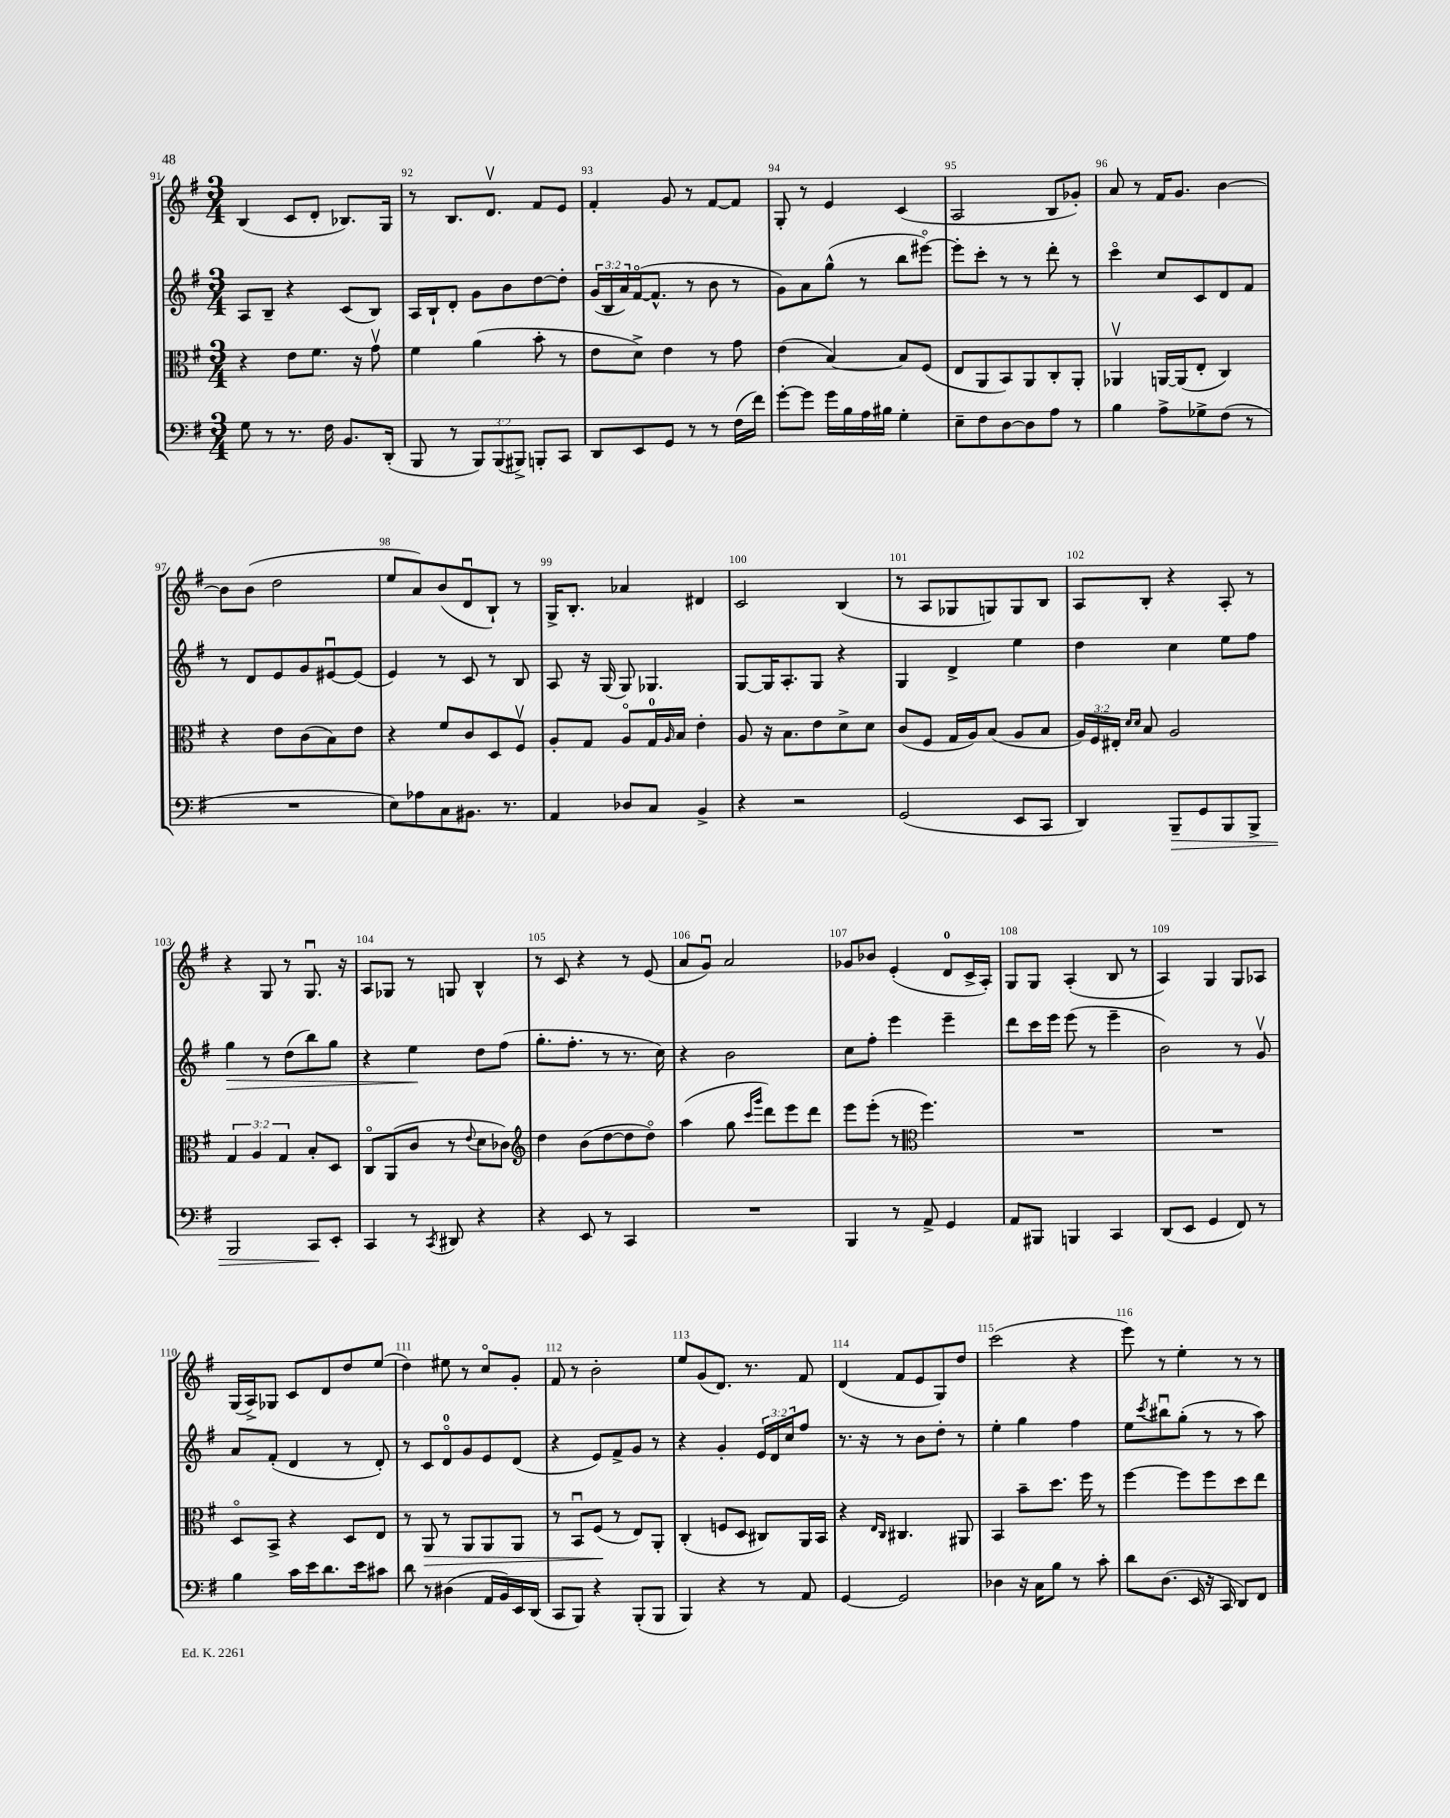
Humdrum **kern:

**kern	**kern	**kern	**kern
*staff4	*staff3	*staff2	*staff1
*clefF4	*clefC3	*clefG2	*clefG2
*k[f#]	*k[f#]	*k[f#]	*k[f#]
*M3/4	*M3/4	*M3/4	*M3/4
8G\	4r	8A/L	(4B/
8r	.	8B~/J	.
8.r	8e\L	4r	8c/L
.	8.f#\J	.	8d'/J
16F#\	.	.	.
8.BB/L	.	(8c/L	8.B-/L)
.	16r	.	.
.	8gv\	8B/J)	.
(16DD'/Jk	.	.	16G/Jk
=	=	=	=
8BBB/	4f#\	16A/LL	8r
.	.	16B`/J	.
8r	.	8d'/J	8.B/L
12BBB/L)	(4a\	8g\L	.
.	.	.	8.dv/J
(12BBB/	.	.	.
.	.	8b\	.
12BBB#^/J)	.	.	.
8BBB'/L	8b'\	[8dd\	8f#/L
8CC/J	8r	8dd'\]J	8e/J
=	=	=	=
8DD/L	8e\L	(24g/LL	4f#'/
.	.	24B/	.
.	.	24a/)	.
8EE/	8d^\J)	([16f#o/J	.
.	.	8.f#^^/]J	.
8GG/J	4e\	.	8g/
8r	.	8r	8r
8r	8r	8b\	[8f#/L
(16F#\LL	8g\	8r	8f#/]J
16f#\JJ)	.	.	.
=	=	=	=
[8g'\L	(4e\	8g\L)	8G'/
8g\]J	.	8a\	8r
16g\LL	[4B/)	(8gg^^\J	4e/
16B\	.	.	.
16A\	.	8r	.
16B#\JJ	.	.	.
4G'\	8B/]L	8bb\L	(4c/
.	(8F#/J	[8eee#o\J)	.
=	=	=	=
8E~\L	8E/L	8eee#'\]L	2A/
8F#\	8AA/	8ccc'\J	.
[8D\	8BB/)	8r	.
8D\]	8AA/	8r	.
8A\J	8C'/	8ddd'\	8B/L
8r	8AA'/J	8r	8g-'/J)
=	=	=	=
4B\	4AA-v/	4ccco\	8a/
.	.	.	8r
8A^\L	[16AA/LL	8cc/L	16f#/LK
.	(16AA/]J	.	8.g/J
8G-^\	8E'/J	8c/	.
(8F#\J	4C/)	8d/	[4b\
8r	.	8f#/J	.
=	=	=	=
2.r	4r	8r	8b\]L
.	.	8d/L	(8b\J
.	8e\L	8e/	2dd\
.	(8c\	8g/	.
.	8B\)	[8e#u/	.
.	8e\J	(8e#/]J	.
=	=	=	=
8E\L)	4r	4e/)	8ee/L
8A-\	.	.	8a/)
8C\	8f#/L	8r	(8b/
8.BB#\J	8c/	8c/	8du/
.	8D/	8r	8B`/J)
8.r	.	.	.
.	8F#v/J	8B/	8r
=	=	=	=
4AA/	8A'/L	8A/	16G^/LK
.	.	.	8.B'/J
.	8G/J	16r	.
.	.	(16G/	.
8D-/L	8Ao/L	8G/)	4a-/
8C/J	16G/L	4.G-/	.
.	16qqA/	.	.
.	16B/JJ	.	.
4BB^/	4e'\	.	4d#/
=	=	=	=
4r	8A/	[8G/L	2c/
.	16r	16G/]K	.
.	8.B\L	8.A'/	.
2r	.	.	.
.	8e\	8G/J	.
.	8d^\	4r	(4B/
.	8d\J	.	.
=	=	=	=
(2GG/	(8c/L	4G/	8r
.	8F#/J	.	8A/L
.	16G/LL	4d^/	8G-/
.	16A/J)	.	.
.	(8B/J	.	8G/)
8EE/L	8A/L	4ee\	8G/
8CC/J	8B/J	.	8B/J
=	=	=	=
4DD/)	24A/LL)	4dd\	8A/L
.	24F#/	.	.
.	24E#'/JJ	.	.
.	16qqd/LL	.	.
.	16qqd/JJ	.	.
.	8B/	.	8B'/J
8BBB~/L	2A/	4cc\	4r
8GG/	.	.	.
8BBB/	.	8ee\L	8A'/
8BBB^/J	.	8ff#\J	8r
=	=	=	=
2BBB/	6G/	4gg\	4r
.	6A/	.	.
.	.	8r	8G/
.	6G/	.	.
.	.	(8dd\L	8r
8CC/L	8B'/L	8bb\)	8.Gu/
8EE'/J	8D/J	8gg\J	.
.	.	.	16r
=	=	=	=
4CC/	8Co/L	4r	8A/L
.	(8AA/	.	8G-/J
8r	8c/J	4ee\	8r
8qCC/	.	.	.
8DD#/	8r	.	8G/
.	8qqe/	.	.
4r	8d\L	8dd\L	4B^^/
.	8c-\J)	(8ff#\J	.
=	=	=	=
*	*clefG2	*	*
4r	4dd\	8.gg'\L	8r
.	.	.	8c/
.	.	8.ff#'\J	.
8EE/	(8b\L	.	4r
8r	[8dd\	8r	.
4CC/	8dd\]	8.r	8r
.	8ddo\J)	.	(8e/
.	.	16cc\)	.
=	=	=	=
2.r	(4aa\	4r	8a/L
.	.	.	8gu/J)
.	8gg\	2b\	2a/
.	16qqccc/LL	.	.
.	16qqggg/JJ	.	.
.	8ddd\L)	.	.
.	8eee\	.	.
.	8ddd\J	.	.
=	=	=	=
4BBB/	8eee\L	8cc\L	8g-/L
.	(8eee'\J	8ff#'\J	8b-/J
8r	8r	4eee\	(4e'/
*	*clefC3	*	*
8AA^/	4.ff#\)	.	.
4GG/	.	4eee~\	8d/L
.	.	.	16c^/L
.	.	.	16A'/JJ)
=	=	=	=
8AA/L	2.r	8ddd\L	8G/L
8BBB#/J	.	16ccc\L	8G/J
.	.	16eee\JJ	.
4BBB/	.	(8eee\	(4A'/
.	.	8r	.
4CC/	.	4eee~\	8B/
.	.	.	8r
=	=	=	=
(8DD/L	2.r	2b\)	4A/)
8EE/J	.	.	.
4GG/	.	.	4G/
8FF#/)	.	8r	8G/L
8r	.	8gv/	8A-/J
=	=	=	=
4B\	8Do/L	8a/L	(16G/LL
.	.	.	16A^/J)
.	8BB^/J	(8f#'/J	8G-/J
16c\LL	4r	4d/	8c/L
16e\J	.	.	.
8.d\	.	.	8d/
.	8D/L	8r	8dd/
16e\k	.	.	.
8c#\J	8E/J	8d'/)	(8ee/J
=	=	=	=
8d\	8r	8r	4dd\)
8r	8AA/	8c/L	.
(4D#\	8r	8do/	8ee#\
.	8AA/L	8g/	8r
16AA/LL	8AA/	8e/	8cco/L
16BB/)	.	.	.
16EE/	8AA/J	(8d/J	8g'/J
(16DD/JJ	.	.	.
=	=	=	=
8CC/L	8r	4r	8f#/
8BBB/J)	8BBu/L	.	8r
4r	(8F#/J	8e/L)	2b'\
.	8r	8f#^/	.
(8BBB'/L	8E/L)	8g/J	.
8BBB/J	8AA'/J	8r	.
=	=	=	=
4BBB/)	(4C'/	4r	8ee/L
.	.	.	(8g/
4r	8F/L	4g'/	8.d/J)
.	8D/J	.	.
.	.	.	8.r
8r	8C#/L)	24e/LL	.
.	.	24d/	.
.	.	24cc/J	.
8AA/	16AA/L	8ff#/J	8f#/
.	16BB/JJ	.	.
=	=	=	=
[4GG/	4r	8.r	(4d/
.	.	16r	.
.	16qqE/LL	.	.
.	16qqC/JJ	.	.
2GG/]	4.C#/	8r	8f#/L
.	.	8b\L	8e/
.	.	8dd'\J	8G/)
.	8AA#/	8r	8dd/J
=	=	=	=
4D-\	4BB/	4ee'\	(2ccc\
16r	8b~\L	4gg\	.
16C\LK	.	.	.
8B\J	8.dd\J	.	.
8r	.	4ff#\	4r
.	16ff#\	.	.
8c'\	8r	.	.
=	=	=	=
8d\L	[4ff#\	8ee\L	8eee\)
.	.	8qccc/	.
(8.D\J	.	8bb#u\	8r
.	8ff#\]L	(8gg'\J	4ee'\
16EE/	.	.	.
16r	8ff#\	8r	.
16CC/	.	.	.
8DD/L)	8dd\	8r	8r
8FF#/J	8ee\J	8aa\)	8r
==	==	==	==
*-	*-	*-	*-
